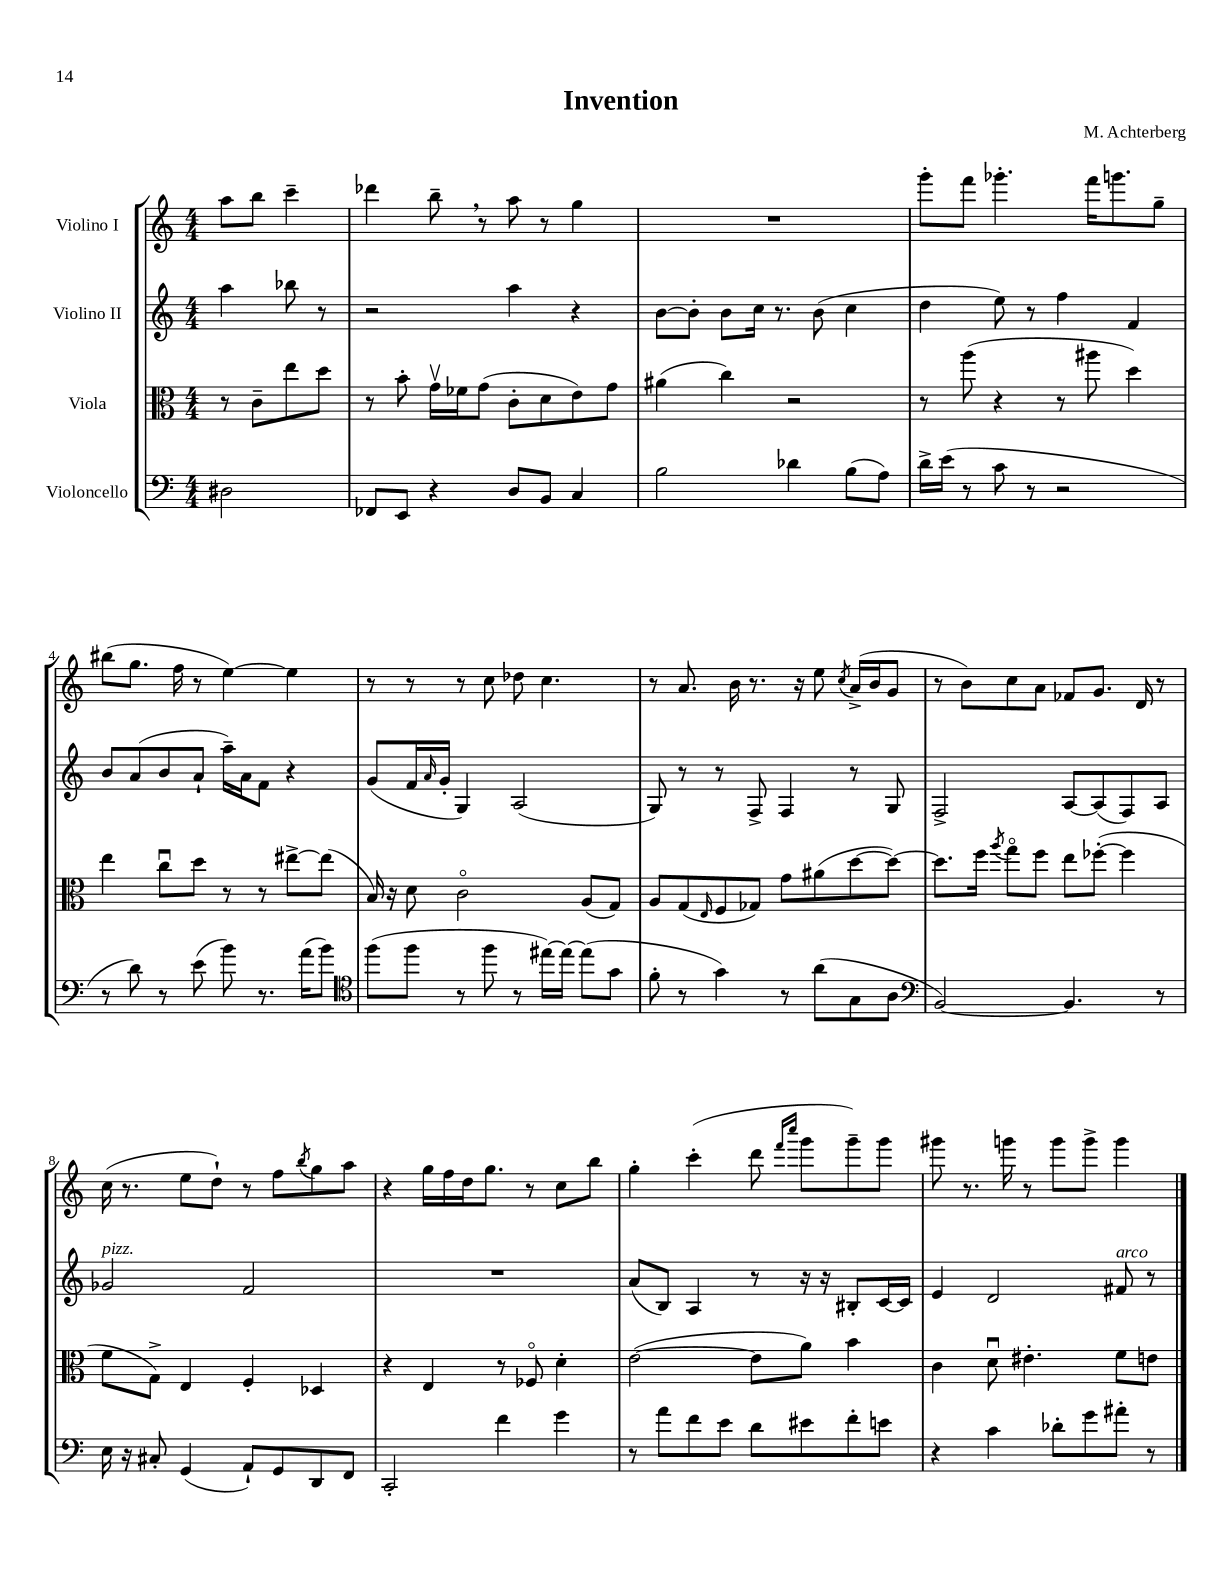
\header { title = "Invention" composer = "M. Achterberg" }
<<
\new StaffGroup <<
\new Staff = "s0" \with { instrumentName = "Violino I" } {
    \clef treble \key c \major \numericTimeSignature \time 4/4 \partial 2
    a''8 b''8 c'''4-- |
    des'''4 b''8-- \breathe r8 a''8 r8 g''4 |
    R1 |
    g'''8-. f'''8 ges'''4.-. f'''16 g'''8. g''8-- |
    bis''8( g''8. f''16 r8 e''4~) e''4 |
    r8 r8 r8 c''8 des''8 c''4. |
    r8 a'8. b'16 r8. r16 e''8 \acciaccatura { c''8 } a'16->( b'16 g'8 |
    r8 b'8) c''8 a'8 fes'8 g'8. d'16 r8 |
    c''16( r8. e''8 d''8-!) r8 f''8 \acciaccatura { b''8 } g''8 a''8 |
    r4 g''16 f''16 d''16 g''8. r8 c''8 b''8 |
    g''4-. c'''4-.( d'''8 \grace { f'''16 c''''16 } g'''8 g'''8--) g'''8 |
    gis'''8 r8. g'''16 r8 g'''8 g'''8-> g'''4 \bar "|." |
}
\new Staff = "s1" \with { instrumentName = "Violino II" } {
    \clef treble \key c \major \numericTimeSignature \time 4/4 \partial 2
    a''4 bes''8 r8 |
    r2 a''4 r4 |
    b'8~ b'8-. b'8 c''16 r8. b'8( c''4 |
    d''4 e''8) r8 f''4 f'4 |
    b'8 a'8( b'8 a'8-! a''16--) a'16 f'8 r4 |
    g'8( f'16 \grace { a'16 } g'16-. g4) a2( |
    g8) r8 r8 f8-> f4 r8 g8 |
    f2-> a8~ a8( f8) a8 |
    ges'2^\markup { \italic "pizz." } f'2 |
    R1 |
    a'8( b8) a4 r8 r16 r16 bis8-. c'16~ c'16 |
    e'4 d'2 fis'8^\markup { \italic "arco" } r8 \bar "|." |
}
\new Staff = "s2" \with { instrumentName = "Viola" } {
    \clef alto \key c \major \numericTimeSignature \time 4/4 \partial 2
    r8 c'8-- e''8 d''8 |
    r8 b'8-. g'16\upbow fes'16 g'8( c'8-. d'8 e'8) g'8 |
    ais'4( c''4) r2 |
    r8 a''8( r4 r8 ais''8 d''4) |
    e''4 c''8\downbow d''8 r8 r8 eis''8~-> eis''8( |
    b16) r16 d'8 c'2\flageolet a8( g8) |
    a8 g8( \grace { e16 } f8 ges8) g'8 ais'8( d''8~ d''8~) |
    d''8. f''16 \acciaccatura { a''8 } g''8\flageolet f''8 e''8 fes''8~-.( fes''4 |
    f'8 g8->) e4 f4-. des4 |
    r4 e4 r8 fes8\flageolet d'4-. |
    e'2~( e'8 a'8) b'4 |
    c'4 d'8\downbow eis'4.-. f'8 e'8 \bar "|." |
}
\new Staff = "s3" \with { instrumentName = "Violoncello" } {
    \clef bass \key c \major \numericTimeSignature \time 4/4 \partial 2
    dis2 |
    fes,8 e,8 r4 d8 b,8 c4 |
    b2 des'4 b8( a8) |
    d'16-> e'16( r8 c'8 r8 r2 |
    r8 d'8) r8 e'8( b'8) r8. a'16( b'8) |
    \clef tenor f''8( f''8 r8 f''8 r8 eis''16~) eis''16~ eis''8( g'8 |
    f'8-. r8 g'4) r8 a'8( g8 a8 |
    \clef bass b,2~) b,4. r8 |
    e16 r16 cis8-. g,4( a,8-!) g,8 d,8 f,8 |
    c,2-. f'4 g'4 |
    r8 a'8 f'8 e'8 d'8 eis'8 f'8-. e'8 |
    r4 c'4 des'8-. g'8 ais'8-. r8 \bar "|." |
}
>>
>>
